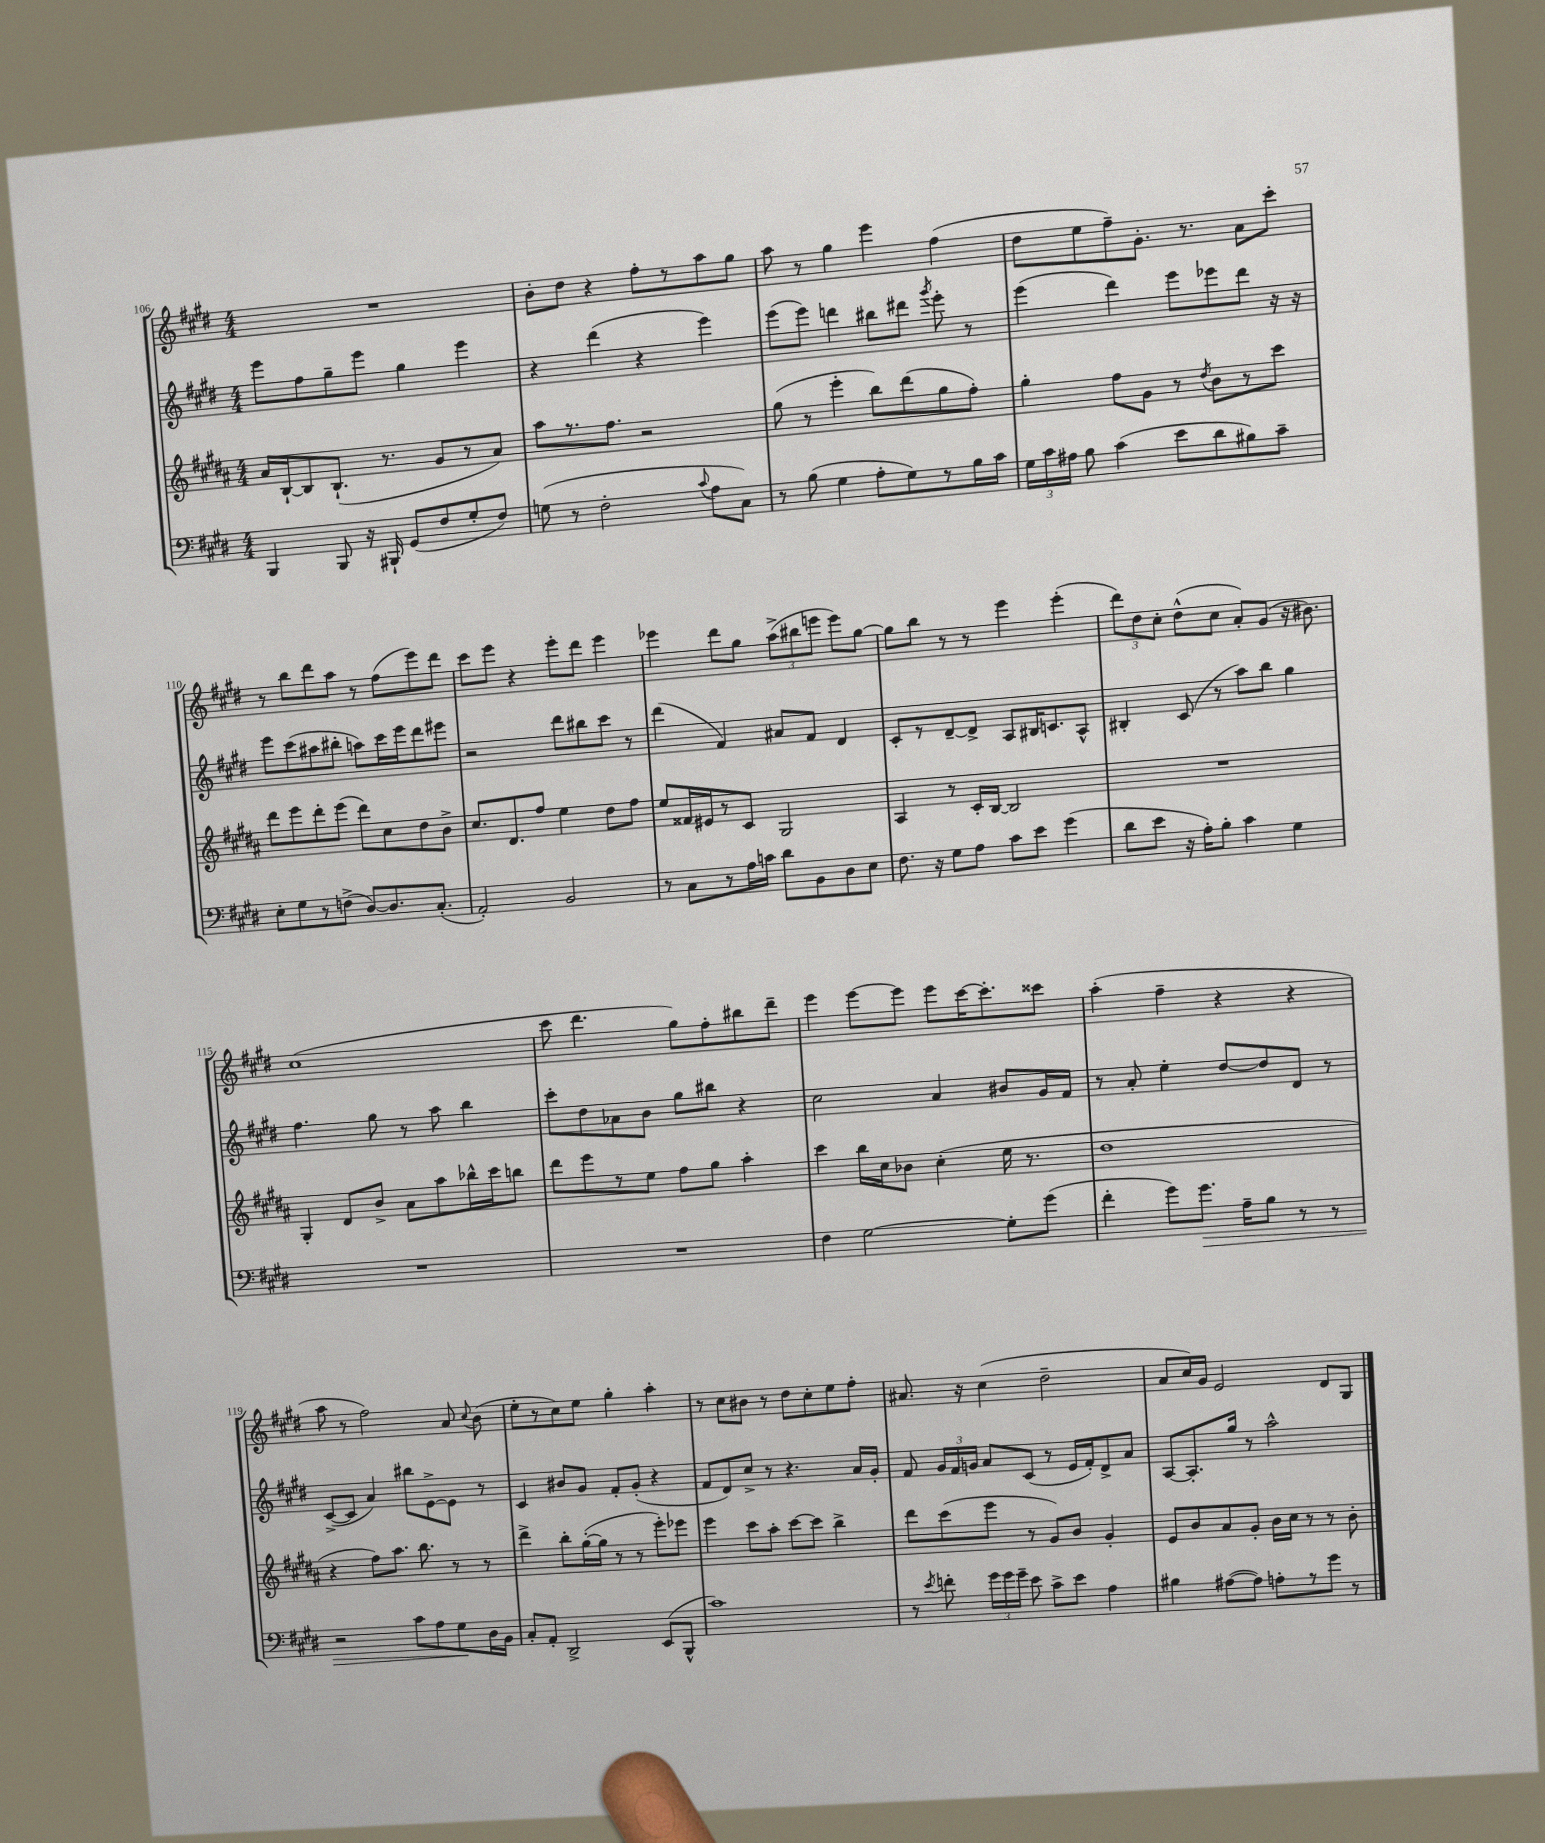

**kern	**kern	**kern	**kern
*staff4	*staff3	*staff2	*staff1
*clefF4	*clefG2	*clefG2	*clefG2
*k[f#c#g#d#]	*k[f#c#g#d#a#]	*k[f#c#g#d#]	*k[f#c#g#d#]
*M4/4	*M4/4	*M4/4	*M4/4
4BBB	16a#	8eee	1r
.	[16B`	.	.
.	8B]	8ff#	.
8BBB	(8.B`	8gg#~	.
16r	.	8eee	.
16BBB#`	8.r	.	.
(8GG#	.	4gg#	.
8F#	8g#	.	.
8G#'	8r	4eee	.
8F#)	8a#)	.	.
=	=	=	=
(8G	8aa#	4r	8b'
8r	8.r	.	8dd#
2F#'	.	(4ddd#	4r
.	8.ff#	.	.
.	2r	4r	8ff#'
.	.	.	8r
8qqc#	.	.	.
8A	.	4eee)	8aa
8C#)	.	.	8gg#
=	=	=	=
8r	(8gg#	(8eee	8aa
(8B	8r	8eee)	8r
4G#	4eee'	4ddd	4gg#
8A'	8bb)	8bb#	4eee
8G#)	(8ddd#	8ddd#	.
.	.	8qggg#	.
8r	8gg#	8eee'	(4ff#
16B	8ff#')	8r	.
16c#	.	.	.
=	=	=	=
24G#	4gg#'	(4eee	8dd#
24c#	.	.	.
24A#	.	.	.
8B	.	.	8ee
(4c#	8ff#	4ddd#)	8ff#~)
.	8g#	.	8.g#'
8e	8r	8eee	.
.	.	.	8.r
.	8qdd#	.	.
8d#	8b	8eee-	.
8B#)	8r	8ddd#	8a
8c#~	8ccc#	16r	8ccc#'
.	.	16r	.
=	=	=	=
8E'	8ddd#	8eee	8r
8G#	8eee	(8ccc#	8bb
8r	8ddd#'	8aa#	8ddd#
(8F^	(8eee	8bb#'	8aa
[8D#)	8ddd#)	8aa)	8r
8.D#]	8cc#	16ccc#	(8ff#
.	.	16eee	.
.	8dd#	8ddd#	8eee)
(8.C#'	.	.	.
.	8b^	8eee#	8ddd#
=	=	=	=
2AA')	8.cc#	2r	8ccc#
.	.	.	8eee
.	8.d#	.	.
.	.	.	4r
.	8ff#	.	.
2BB	4ee	8ddd#	8eee'
.	.	8bb#	8ddd#
.	8dd#	8ccc#	4eee
.	8ff#	8r	.
=	=	=	=
8r	8ee	(4ddd#	4eee-
8C#	16f##	.	.
.	16e#	.	.
8r	8r	4f#)	8ddd#
16A	8c#	.	8gg#
16c	.	.	.
8d#	2G#	8a#	(12aa^
.	.	.	12bb#
8BB	.	8f#	.
.	.	.	12eee
8D#	.	4d#	8eee)
8E	.	.	[8gg#
=	=	=	=
8.F#	4A#	8c#'	8gg#]
.	.	8r	8bb
16r	.	.	.
8G#	8r	[8d#~	8r
8A	16c#'	8d#^]	8r
.	[16B	.	.
8c#	2B]	8A	4eee
8e	.	16B#	.
.	.	8.c	.
(4g#	.	.	(4eee'
.	.	8A^^	.
=	=	=	=
8d#	1r	4B#'	12ddd#)
.	.	.	12dd#
8e	.	.	.
.	.	.	12cc#'
16r	.	(8c#	(8dd#^^
16A')	.	.	.
8B'	.	8r	8cc#
4c#	.	8aa)	8a')
.	.	8bb	(8g#
4G#	.	4gg#	16r
.	.	.	8.b#)
=	=	=	=
1r	4G#'	4.ff#	(1cc#
.	8d#	.	.
.	8b^	8gg#	.
.	8a#	8r	.
.	8aa#	8aa	.
.	16bb-^^	4bb	.
.	16ccc#	.	.
.	8bb	.	.
=	=	=	=
1r	8ddd#	8ccc#'	8ccc#
.	8eee	8dd#	4.ddd#
.	8r	8a-	.
.	8ee	8b	.
.	8ff#	8gg#	8gg#)
.	8gg#	8bb#	8ff#'
.	4aa#'	4r	8bb#
.	.	.	8ddd#~
=	=	=	=
4F#	4ccc#	2cc#	4eee
[2G#	16bb	.	[8eee
.	16cc#	.	.
.	8b-	.	8eee]
.	(4cc#'	4a	8eee
.	.	.	[16ccc#
.	.	.	8.ccc#']
8G#']	16ee	8b#	.
.	8.r	.	.
(8g#	.	16g#	8ccc##
.	.	16f#	.
=	=	=	=
4f#'	1dd#	8r	(4aa'
.	.	8a'	.
8g#)	.	4ee'	4ff#~
8.g#	.	.	.
.	.	[8dd#	4r
16A~	.	.	.
8B	.	8dd#]	.
8r	.	8d#	4r
8r	.	8r	.
=	=	=	=
2r	4r	([8c#^	8aa
.	.	8c#]	8r
.	8ff#)	4a)	2ff#)
.	8.aa#	.	.
8c#	.	8bb#	.
.	8.bb	.	.
8A	.	[8e^	.
8G#	8r	8e]	8a
.	.	.	8qqcc#
16D#	8r	8r	(8b
16BB	.	.	.
=	=	=	=
8C#'	4ddd#^	4c#	8ee'
8AA'	.	.	8r
2DD#^	8bb'	8b#	8cc#)
.	([16gg#'	8g#	8ee
.	16gg#]	.	.
.	8r	8f#'	4gg#'
.	8r	(8g#'	.
(8EE	8eee')	4r	4aa'
8BBB^^	8eee-	.	.
=	=	=	=
1c#)	4eee	8f#	8r
.	.	8d#)	8cc#
.	8ccc#	8cc#^	8b#
.	8aa#'	8r	8r
.	[8ccc#	4.r	8dd#
.	8ccc#]	.	8cc#'
.	4bb^	.	8ee
.	.	16a	8ff#'
.	.	16g#'	.
=	=	=	=
8r	8ddd#	8f#	8.a#
8qe	.	.	.
8f'	(8ccc#	24g#	.
.	.	24f#	.
.	.	.	16r
.	.	24g	.
24g#	8eee	8a	(4cc#
24g#	.	.	.
24g#~	.	.	.
8e	8r	(8c#	.
8c#^	8g#)	8r	2dd#~
8e	8b	16e	.
.	.	16f#')	.
4A	4g#'	8d#^	.
.	.	8a	.
=	=	=	=
4B#	8e	[8A	8a
.	8b	8.A']	16cc#)
.	.	.	16g#
([8A#	8a#	.	2e
.	.	16gg#	.
8A#])	8g#'	8r	.
8A'	16b	2aa^^	.
.	16cc#	.	.
8r	8r	.	.
8g#	8r	.	8d#
8r	8b'	.	8G#
==	==	==	==
*-	*-	*-	*-
